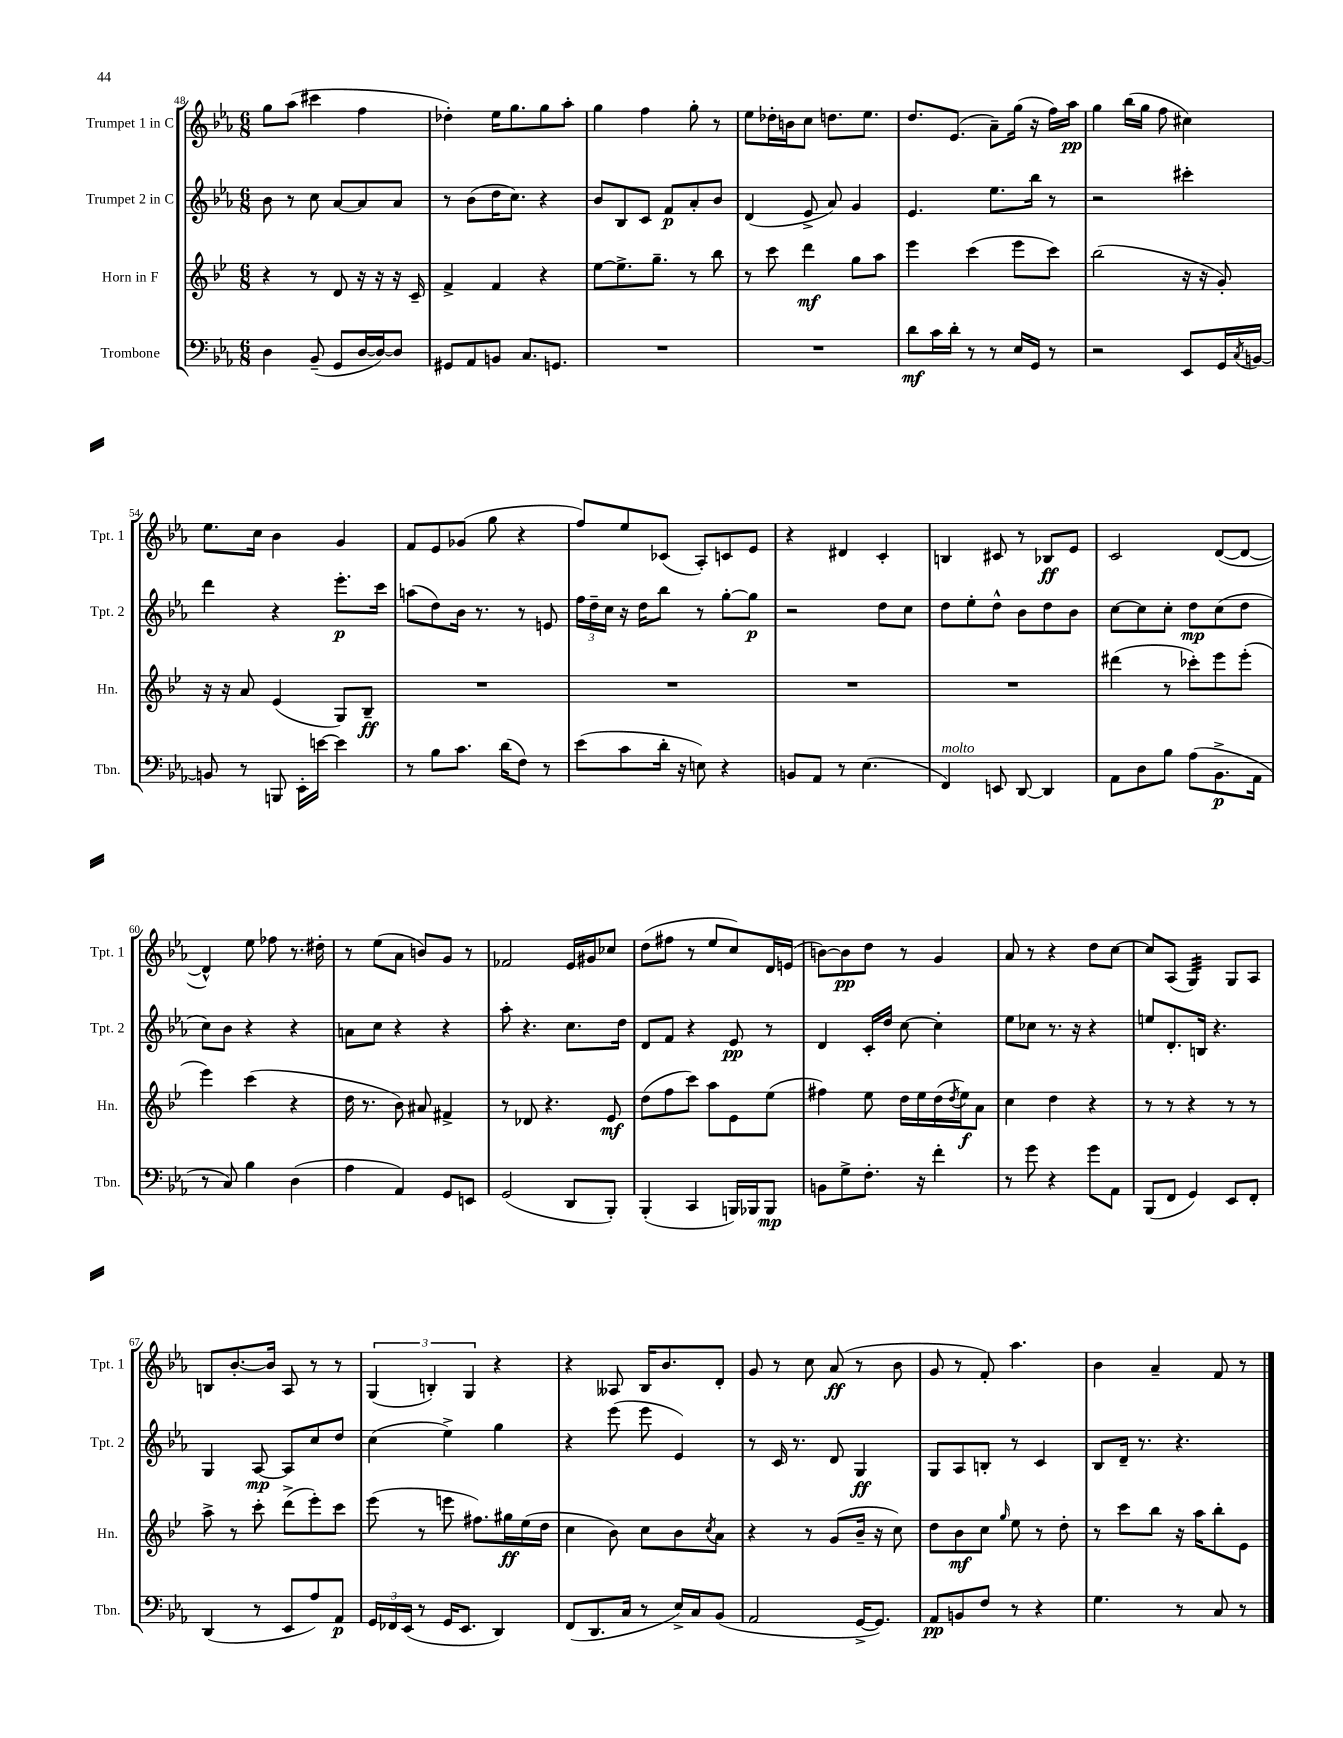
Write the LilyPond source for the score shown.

<<
\new StaffGroup <<
\new Staff = "s0" \with { instrumentName = "Trumpet 1 in C" shortInstrumentName = "Tpt. 1" } {
    \clef treble \key ees \major \numericTimeSignature \time 6/8
    g''8 aes''8( cis'''4 f''4 |
    des''4-.) ees''16 g''8. g''8 aes''8-. |
    g''4 f''4 g''8-. r8 |
    ees''8 des''16-. b'16 c''8 d''8. ees''8. |
    d''8. ees'8.( aes'8--) g''16( r16 f''16) aes''16\pp |
    g''4 bes''16( g''16 f''8 cis''4) |
    ees''8. c''16 bes'4 g'4 |
    f'8 ees'8 ges'8( g''8 r4 |
    f''8) ees''8 ces'8( aes8-.) c'8 ees'8 |
    r4 dis'4 c'4-. |
    b4 cis'8 r8 bes8\ff ees'8 |
    c'2 d'8~( d'8~ |
    d'4-^) ees''8 fes''8 r8. dis''16-. |
    r8 ees''8( aes'8 b'8) g'8 r8 |
    fes'2 ees'16 gis'16 ces''8 |
    d''8( fis''8 r8 ees''8 c''8) d'16 e'16( |
    b'8~) b'8\pp d''8 r8 g'4 |
    aes'8 r8 r4 d''8 c''8~ |
    c''8 aes8( g4:32) g8 aes8 |
    b8 bes'8.~-. bes'16 aes8 r8 r8 |
    \tuplet 3/2 { g4( b4-.) g4 } r4 |
    r4 aeses8 bes16 bes'8. d'8-. |
    g'8 r8 c''8 aes'8\ff( r8 bes'8 |
    g'8 r8 f'8-.) aes''4. |
    bes'4 aes'4-- f'8 r8 \bar "|." |
}
\new Staff = "s1" \with { instrumentName = "Trumpet 2 in C" shortInstrumentName = "Tpt. 2" } {
    \clef treble \key ees \major \numericTimeSignature \time 6/8
    bes'8 r8 c''8 aes'8~ aes'8 aes'8 |
    r8 bes'8( d''16 c''8.) r4 |
    bes'8 bes8 c'8 f'8\p aes'8-. bes'8 |
    d'4( ees'8-> aes'8) g'4 |
    ees'4. ees''8. bes''16 r8 |
    r2 cis'''4-. |
    d'''4 r4 ees'''8.-.\p c'''16 |
    a''8( d''8) bes'16 r8. r8 e'8 |
    \tuplet 3/2 { f''16 d''16-- c''16 } r16 d''16 bes''8 r8 g''8~-. g''8\p |
    r2 d''8 c''8 |
    d''8 ees''8-. d''8-^ bes'8 d''8 bes'8 |
    c''8~ c''8 c''8-. d''8\mp c''8( d''8 |
    c''8) bes'8 r4 r4 |
    a'8 c''8 r4 r4 |
    aes''8-. r4. c''8. d''16 |
    d'8 f'8 r4 ees'8\pp r8 |
    d'4 c'16-. d''16 c''8~ c''4-. |
    ees''8 ces''8 r8. r16 r4 |
    e''8 d'8.-. b16 r4. |
    g4 aes8~\mp aes8 c''8 d''8 |
    c''4( ees''4->) g''4 |
    r4 ees'''8( ees'''8 ees'4) |
    r8 c'16 r8. d'8 g4\ff |
    g8 aes8 b8-. r8 c'4 |
    bes8 d'16-- r8. r4. \bar "|." |
}
\new Staff = "s2" \with { instrumentName = "Horn in F" shortInstrumentName = "Hn." } {
    \clef treble \key bes \major \numericTimeSignature \time 6/8
    r4 r8 d'8 r16 r16 r16 c'16-- |
    f'4-> f'4 r4 |
    ees''8~ ees''8.-> g''8.-- r8 bes''8 |
    r8 c'''8 d'''4\mf g''8 a''8 |
    ees'''4 c'''4( ees'''8 c'''8) |
    bes''2( r16 r16 g'8-.) |
    r16 r16 a'8 ees'4( g8) bes8--\ff |
    R2. |
    R2. |
    R2. |
    R2. |
    dis'''4( r8 ces'''8-.) ees'''8 ees'''8-.( |
    ees'''4) c'''4( r4 |
    d''16 r8. bes'8) ais'8 fis'4-> |
    r8 des'8 r4. ees'8\mf |
    d''8( f''8 c'''8) a''8 ees'8 ees''8( |
    fis''4) ees''8 d''16 ees''16 d''16( \acciaccatura { d''8 } ees''16\f) a'8 |
    c''4 d''4 r4 |
    r8 r8 r4 r8 r8 |
    a''8-> r8 c'''8-. d'''8->( ees'''8-.) c'''8 |
    ees'''8( r8 e'''8 fis''8.) gis''16\ff ees''16( d''16 |
    c''4 bes'8) c''8 bes'8 \acciaccatura { c''8 } a'8 |
    r4 r8 g'8( bes'16-- r16 c''8) |
    d''8 bes'8\mf c''8 \grace { g''16 } ees''8 r8 d''8-. |
    r8 c'''8 bes''8 r16 a''16 bes''8-. ees'8 \bar "|." |
}
\new Staff = "s3" \with { instrumentName = "Trombone" shortInstrumentName = "Tbn." } {
    \clef bass \key ees \major \numericTimeSignature \time 6/8
    d4 bes,8--( g,8 d16~ d16~) d8 |
    gis,8 aes,8 b,8 c8. g,8. |
    R2. |
    R2. |
    d'8\mf c'16 d'16-. r8 r8 ees16 g,16 r8 |
    r2 ees,8 g,16 \acciaccatura { c8 } b,16~ |
    b,8 r8 b,,8 ees,16-. e'16~ e'4 |
    r8 bes8 c'8. d'16( f8) r8 |
    ees'8( c'8 d'16-. r16 e8) r4 |
    b,8 aes,8 r8 ees4.( |
    f,4^\markup { \italic "molto" }) e,8 d,8~ d,4 |
    aes,8 d8 bes8 aes8( bes,8.->\p aes,16 |
    r8 c8) bes4 d4( |
    aes4 aes,4) g,8 e,8 |
    g,2( d,8 bes,,8-.) |
    bes,,4-.( c,4 b,,16) bes,,16 bes,,8\mp |
    b,8 g8-> f8.-. r16 f'4-. |
    r8 g'8 r4 g'8 aes,8 |
    bes,,8( f,8 g,4) ees,8 f,8-. |
    d,4( r8 ees,8 aes8) aes,8\p |
    \tuplet 3/2 { g,16 fes,16 ees,16( } r8 g,16 ees,8. d,4) |
    f,8( d,8. c16 r8 ees16->) c16 bes,8( |
    aes,2 g,16~-> g,8.) |
    aes,8\pp b,8 f8 r8 r4 |
    g4. r8 c8 r8 \bar "|." |
}
>>
>>
\layout { \context { \Score currentBarNumber = #48 } }
